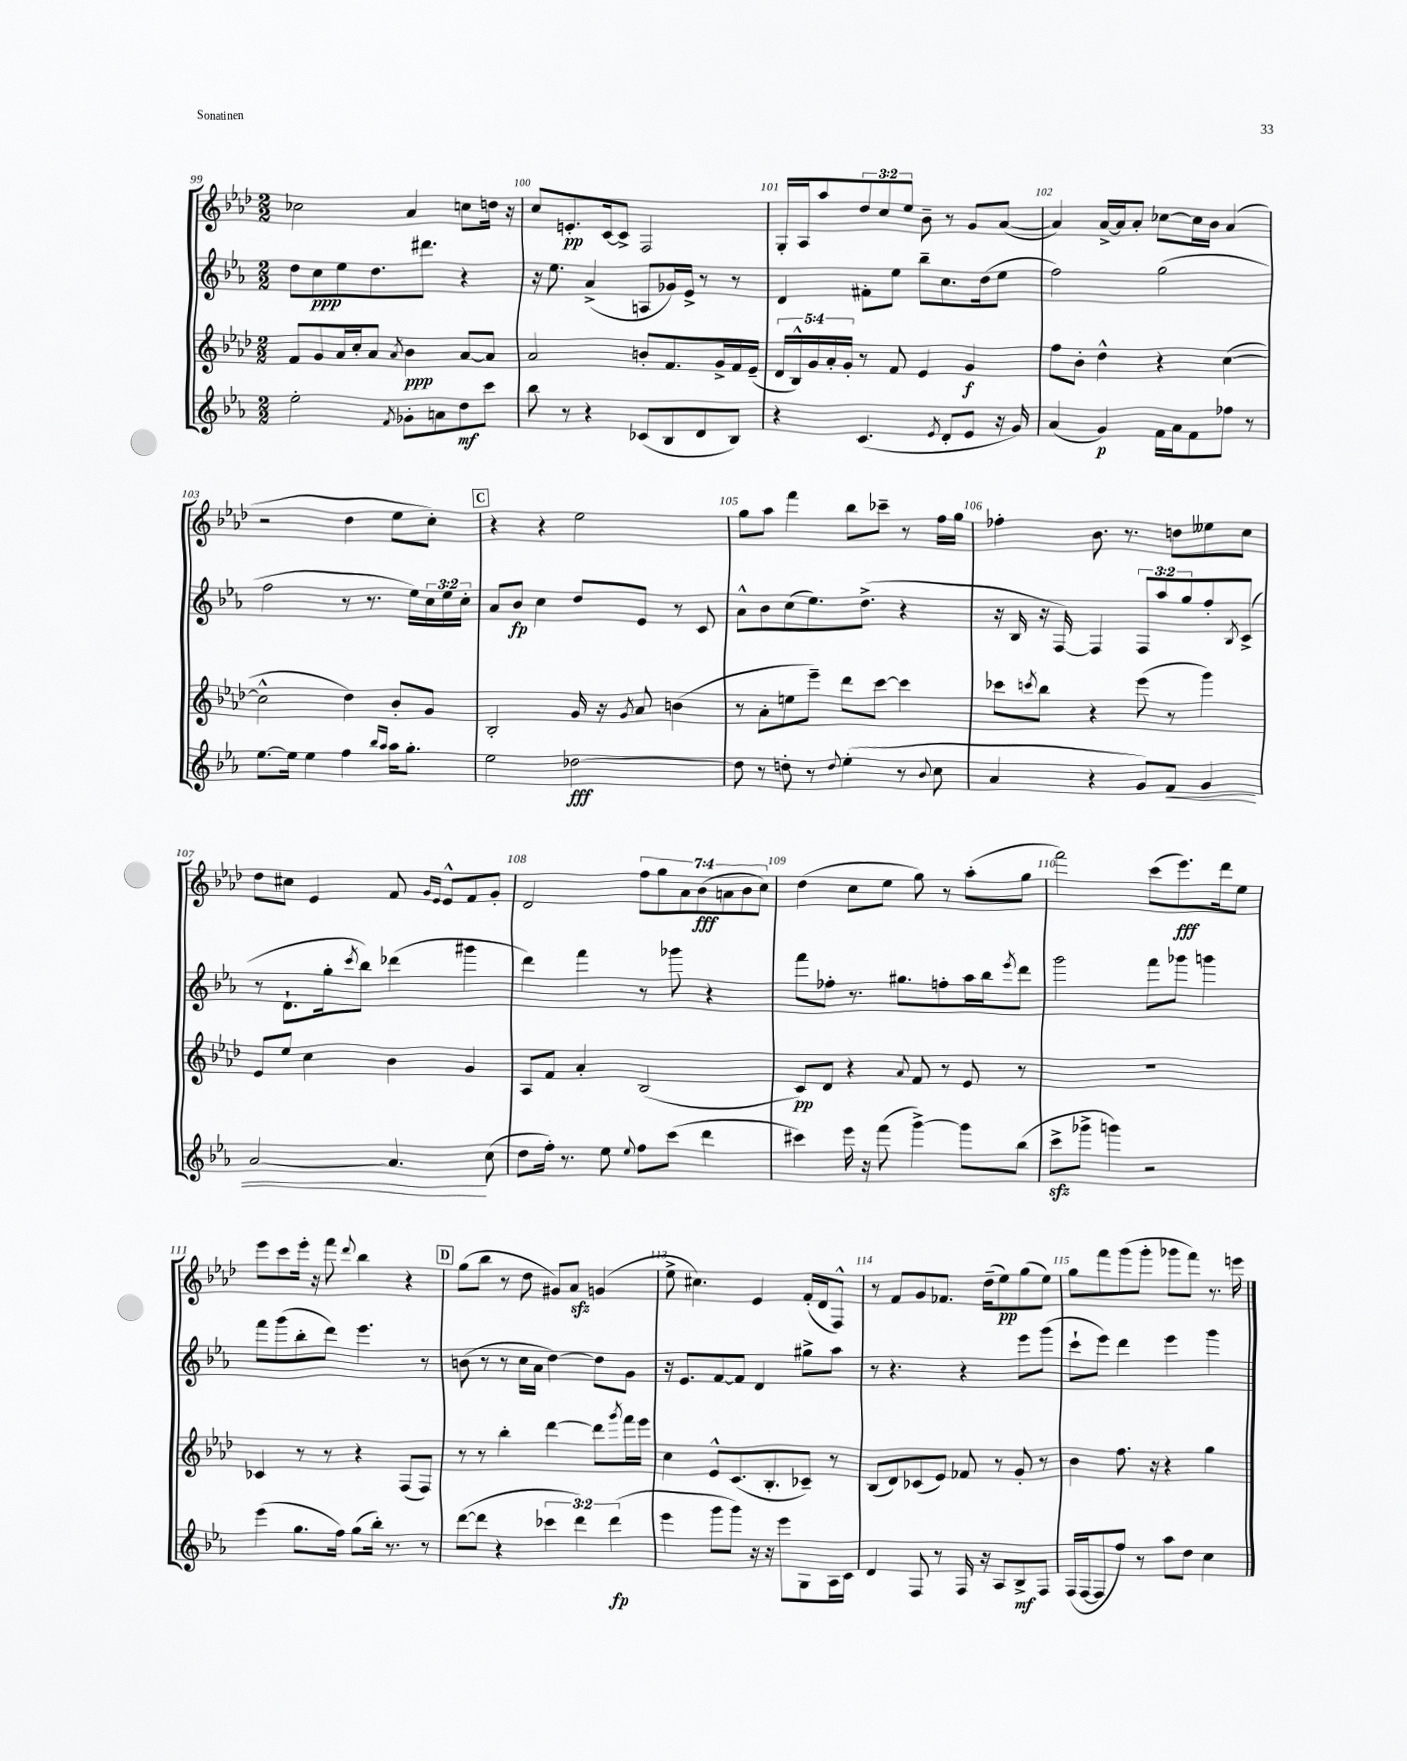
<<
\new StaffGroup <<
\new Staff = "s0" {
    \clef treble \key aes \major \numericTimeSignature \time 2/2 \override Staff.TupletNumber.text = #tuplet-number::calc-fraction-text
    ces''2 aes'4 c''8 d''16 r16 |
    c''8 e'8.-.\pp c'16~ c'8-> f2 |
    g16-. aes16 aes''8 \tuplet 3/2 { des''8 c''8 ees''8 } bes'8-- r8 g'8 aes'8~( |
    aes'4) aes'16~-> aes'16 aes'8-. ces''8~ ces''16 bes'16 aes'4( |
    r2 des''4 ees''8 c''8-.) |
    \mark \markup { \box "C" } r4 r4 ees''2 |
    g''8 aes''8 f'''4 bes''8 ces'''8-- r8 f''16 g''16 |
    fes''4-. bes'8. r8. d''8 eeses''8 c''8 |
    des''8 cis''8 ees'4 f'8 \grace { g'16 ees'16 } ees'8-^ f'8 g'8-. |
    des'2 \tuplet 7/4 { f''8 g''8 aes'8 bes'8\fff( a'8 bes'8 c''8) } |
    des''4( c''8 ees''8 g''8) r8 aes''8-.( g''8 |
    f'''2) c'''8( ees'''8.\fff) des'''16 ees''8 |
    ees'''8 c'''8 ees'''16-. r16 f'''8 \appoggiatura { des'''8 } bes''4 r4 |
    \mark \markup { \box "D" } g''8( bes''8 r8 des''8 gis'8) aes'8\sfz g'4( |
    ees''8-> cis''4.) ees'4 f'16-.( des'16 f8-^) |
    r8 f'8 g'8 fes'8. des''16--( ees''8\pp) g''8( ees''8) |
    g''8 f'''8 g'''8( g'''8-. ges'''8 f'''8) r8. e'''16 \bar "|." |
}
\new Staff = "s1" {
    \clef treble \key ees \major \numericTimeSignature \time 2/2 \override Staff.TupletNumber.text = #tuplet-number::calc-fraction-text
    d''8 c''8\ppp ees''8 d''8. dis'''8. r4 |
    r16 ees''8. aes'4->( a8 ges'16) ees'16-> r8 r8 |
    d'4 fis'8-. ees''8 bes''8-- c''8. d''16( ees''8 |
    f''2) g''2( |
    f''2 r8 r8. ees''16) \tuplet 3/2 { c''16 ees''16 c''16-. } |
    \mark \markup { \box "C" } aes'8 bes'8\fp c''4 d''8 ees'8 r8 c'8 |
    aes'8-^ bes'8 c''8( ees''8.) d''8.->( r4 |
    r16 bes16 r16 f16~) f4 \tuplet 3/2 { f8 aes''8 g''8 } f''8-. \acciaccatura { bes8 } c'8->( |
    r8 d'8.-! g''16-. \acciaccatura { c'''8 } bes''8) des'''4( gis'''4 |
    d'''4) f'''4 r8 ges'''8 r4 |
    f'''8 fes''8-. r8. gis''8. f''8-. aes''16 bes''16 \acciaccatura { ees'''8 } d'''8 |
    g'''2 f'''8 ges'''8 g'''4 |
    f'''8 g'''8( bes''8-. d'''8) ees'''4. r8 |
    \mark \markup { \box "D" } b'8( r8 r8 c''16 aes'16 d''4~) d''8 g'8 |
    r16 ees'8. f'8~ f'8 d'4 gis''8-> aes''8 |
    r8 r4. r4 ees'''8 g'''8( |
    c'''8-! ees'''8) d'''4 ees'''4 g'''4 \bar "|." |
}
\new Staff = "s2" {
    \clef treble \key aes \major \numericTimeSignature \time 2/2 \override Staff.TupletNumber.text = #tuplet-number::calc-fraction-text
    f'8 g'8 aes'16 c''16-. aes'8 \acciaccatura { aes'8 } bes'4\ppp aes'8~ aes'8 |
    aes'2 b'8-. f'8. g'16-> f'16 ees'16--( |
    \tuplet 5/4 { des'16 bes16-^) g'16 aes'16-. g'16-. } r8 f'8 ees'4 g'4\f |
    f''8 bes'8-. des''4-^ r4 c''4~( |
    c''2-^ des''4) bes'8-. g'8 |
    \mark \markup { \box "C" } bes2-. g'16 r16 \acciaccatura { g'8 } aes'8 b'4( |
    r8 aes'8-. e''8 ees'''8--) des'''8 c'''8~ c'''4 |
    ces'''8 \acciaccatura { c'''8 } bes''8 r4 ees'''8( r8 g'''4) |
    ees'8 ees''8 c''4 bes'4 g'4 |
    aes8 f'8 aes'4-. bes2( |
    c'8\pp) des'8 r4 \appoggiatura { aes'8 } f'8 r8 ees'8 r8 |
    R1 |
    ces'4 r8 r8 r4 f8( f8) |
    \mark \markup { \box "D" } r8 r8 bes''4-. des'''4~ des'''8 \acciaccatura { g'''8 } f'''16 ees'''16 |
    c''4 ees'8-^ c'8.( bes8.-. ces'8--) r8 |
    bes8( des'8) ces'8( ees'8) fes'8 r8 g'8-. r8 |
    bes'4 f''8. r16 r4 g''4 \bar "|." |
}
\new Staff = "s3" {
    \clef treble \key ees \major \numericTimeSignature \time 2/2 \override Staff.TupletNumber.text = #tuplet-number::calc-fraction-text
    ees''2-. \acciaccatura { f'8 } ges'8-. a'8 d''8\mf c'''8 |
    bes''8 r8 r4 ces'8( bes8 d'8 bes8) |
    r4 c'4.( \acciaccatura { ees'8 } d'8-. ees'8 r16 g'16) |
    aes'4( g'4\p) f'16 aes'16 f'8 fes''8 r8 |
    ees''8.~ ees''16 ees''4 f''4 \grace { bes''16 aes''16 } aes''16 g''8.-. |
    \mark \markup { \box "C" } ees''2 des''2~\fff |
    des''8 r8 d''8-. r8 \appoggiatura { d''8 } ees''4-.( r8 \appoggiatura { bes'8 } c''8 |
    aes'4 r4 g'8) f'8\< g'4 |
    aes'2~ aes'4.\! c''8( |
    d''8 f''16-.) r8. ees''8 \appoggiatura { ees''8 } f''8 c'''8( d'''4 |
    cis'''4) ees'''16 r16 f'''8( g'''4~->) g'''8 bes''8( |
    c'''8->\sfz ges'''8-> g'''4) r2 |
    ees'''4( g''8. f''16) g''8( bes''16-.) r8. r8 |
    \mark \markup { \box "D" } d'''8~( d'''8 r4 \tuplet 3/2 { ces'''4 d'''4) d'''4\fp( } |
    ees'''4 g'''8 g'''8) r16 r16 ees'''8 g8 aes16 c'16 |
    d'4 f8 r8 f16 r16 aes8 bes8->\mf f8 |
    f16( f16~ f8 f''8) r8 aes''8 d''8 c''4 \bar "|." |
}
>>
>>
\layout { \context { \Score currentBarNumber = #99 \override BarNumber.break-visibility = ##(#f #t #t) barNumberVisibility = #all-bar-numbers-visible } }
